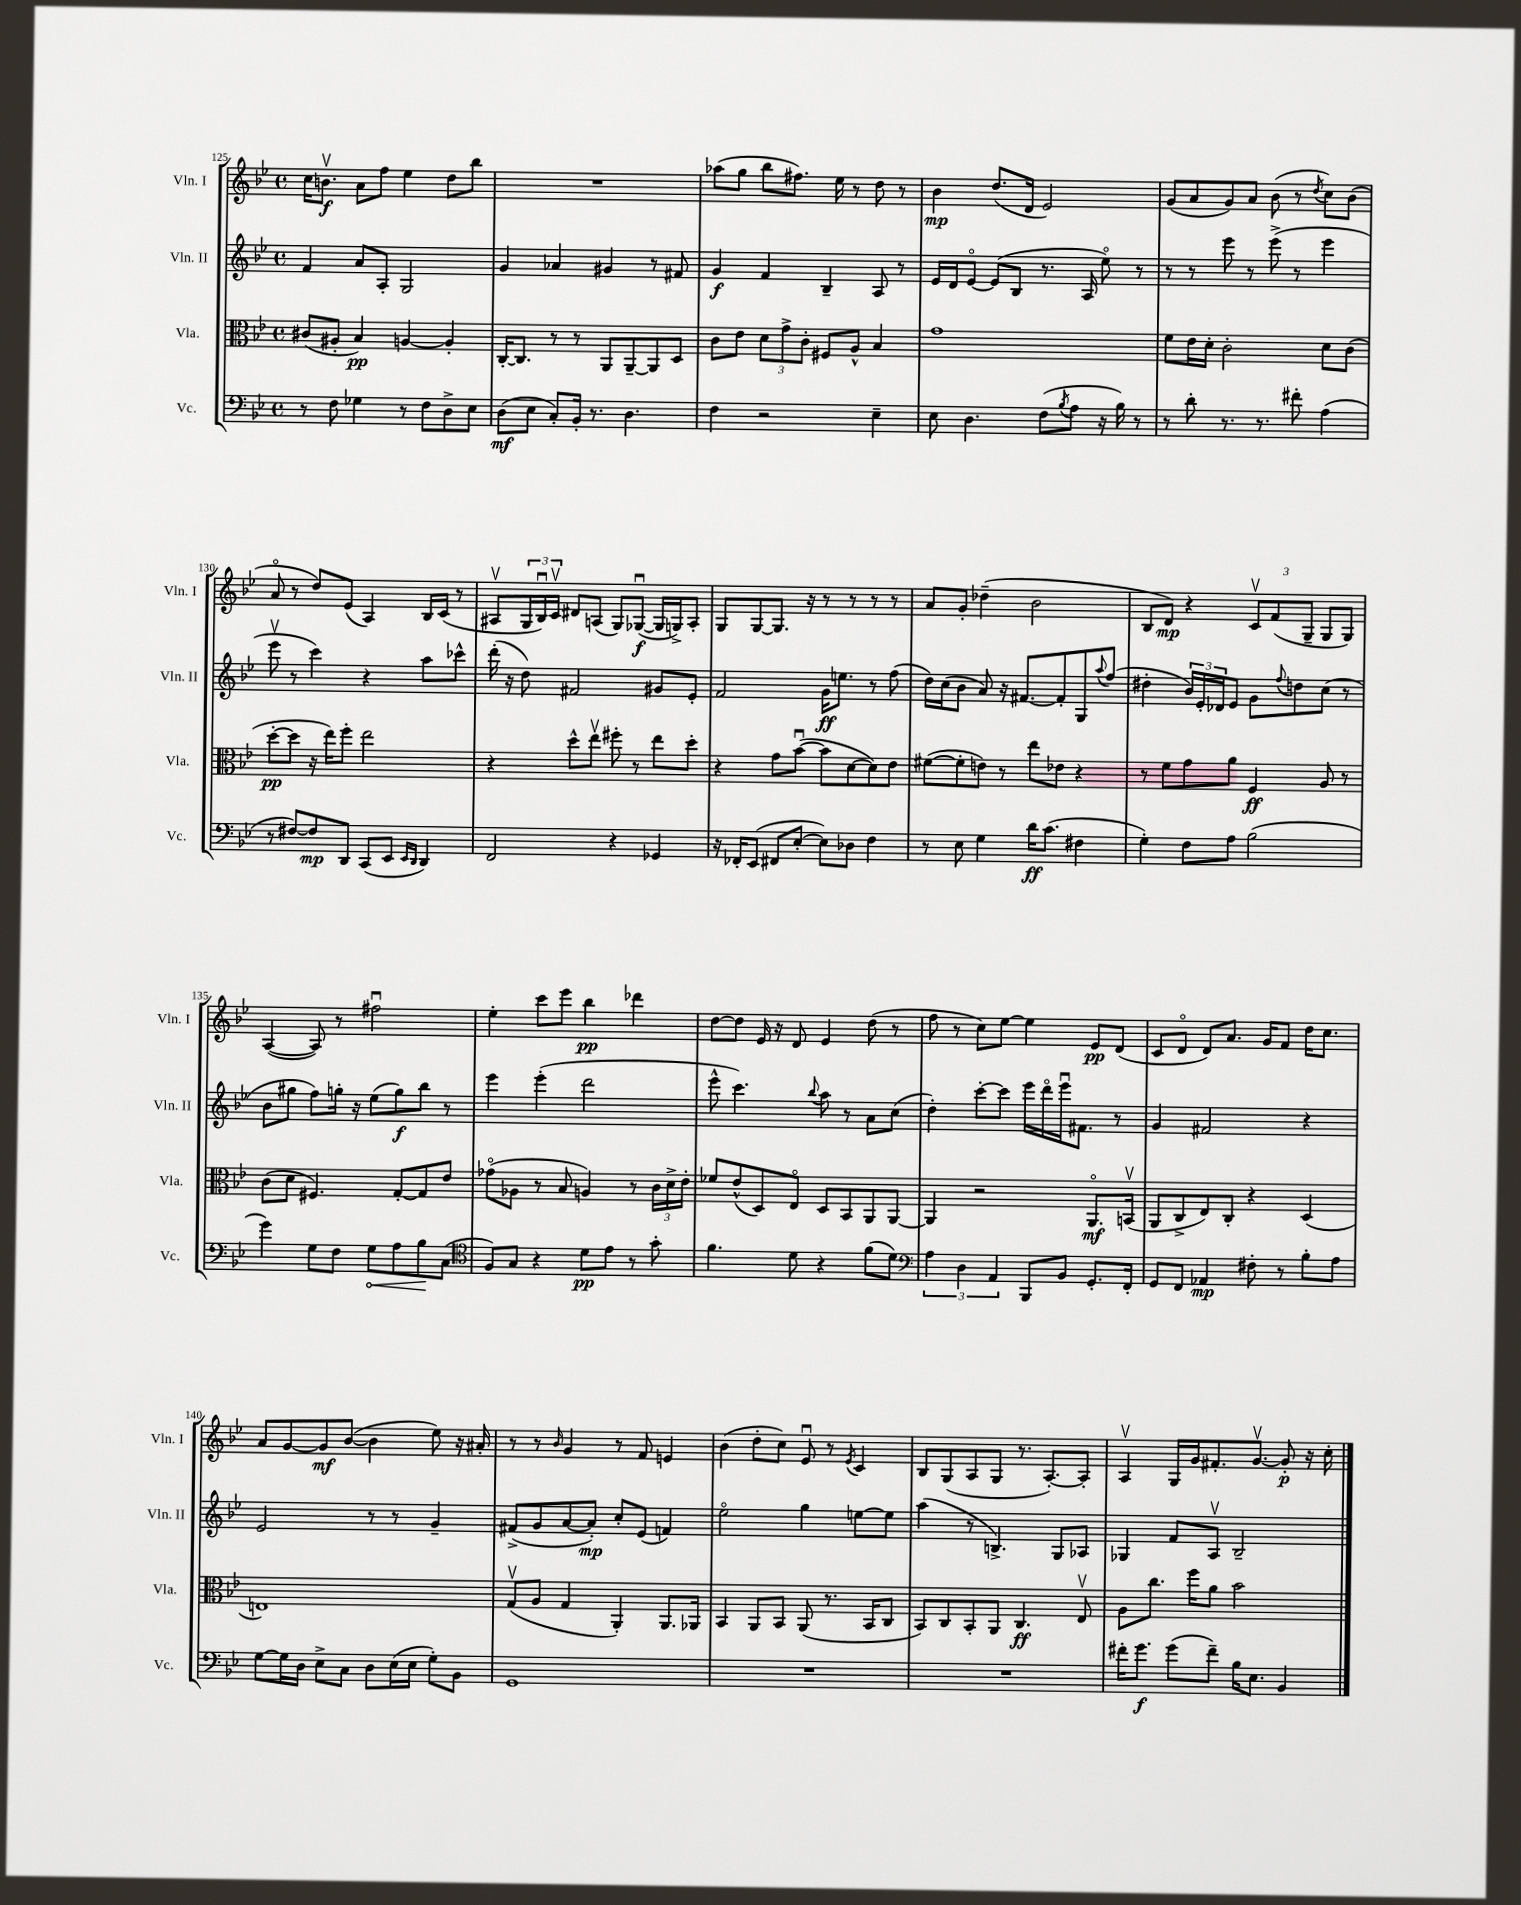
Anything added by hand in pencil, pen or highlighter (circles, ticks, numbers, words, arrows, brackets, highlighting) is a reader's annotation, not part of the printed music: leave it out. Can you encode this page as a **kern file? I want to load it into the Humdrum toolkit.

**kern	**kern	**kern	**kern
*staff4	*staff3	*staff2	*staff1
*clefF4	*clefC3	*clefG2	*clefG2
*k[b-e-]	*k[b-e-]	*k[b-e-]	*k[b-e-]
*M4/4	*M4/4	*M4/4	*M4/4
*met(c)	*met(c)	*met(c)	*met(c)
8r	(8c#	4f	16cc
.	.	.	8.bv
8F	8A#'	.	.
4G-	4B-)	8a	8a
.	.	8A'	8ff
8r	[4A	2G	4ee-
8F	.	.	.
8D^	4A']	.	8dd
8E-	.	.	8bb-
=	=	=	=
(8D	[16C'	4g	1r
.	8.C]	.	.
8E-	.	.	.
8C')	8r	4a-	.
16BB-'	8r	.	.
8.r	.	.	.
.	8AA	4g#	.
4.D	[8AA~	.	.
.	8AA]	8r	.
.	8D	8f#	.
=	=	=	=
4F	8c	4g	(8aa-
.	8e-	.	8gg
2r	12d	4f	8bb-
.	12g^	.	.
.	.	.	8.ff#)
.	12c'	.	.
.	8F#	4B-~	.
.	.	.	16ee-
.	8A^^	.	8r
4E-~	4B-	8A	8dd
.	.	8r	8r
=	=	=	=
8E-	1g	16e-	4b-
.	.	16d	.
4.D	.	[8e-o	.
.	.	(8e-]	(8.dd
.	.	8B-	.
.	.	.	16d
(8F	.	8.r	2e-)
8qB-	.	.	.
8A	.	.	.
.	.	16A	.
16r	.	8ee-o)	.
16B-)	.	.	.
8r	.	8r	.
=	=	=	=
8r	8f	8r	(8g
8d'	16e-	8r	8a
.	16d'	.	.
8.r	2c'	8eee-	8g)
.	.	8r	8a
8.r	.	.	.
.	.	(8eee-^	(8b-
8f#'	.	8r	8r
.	.	.	8qdd
(4A	8d	4eee-	8cc)
.	(8c	.	(8b-
=	=	=	=
8r	[8dd'	8eee-v	8ao
[8F#)	8dd]	8r	8r
8F#]	16r	4ccc)	8dd)
.	16ee-)	.	.
8DD	8ff'	.	(8e-
(8CC	2ee-	4r	4A)
8EE-	.	.	.
16qqEE-	.	.	.
16qqDD	.	.	.
4DD)	.	8aa	16B-
.	.	.	(16c
.	.	8ccc-^^	8r
=	=	=	=
2FF	4r	(16ddd'	8A#v
.	.	16r	.
.	.	8dd)	24G
.	.	.	24B-u)
.	.	.	24cv
.	8dd^^	2f#	8d#
.	8ee-v	.	(8A
4r	8ff#'	.	8G)
.	8r	.	([8G-u
4GG-	8ee-	8g#	16G-]
.	.	.	16G^)
.	8dd'	8e-'	8A'
=	=	=	=
16r	4r	2f	8G
16FF-'	.	.	.
(8EE-	.	.	[8G
8FF#	8g	.	8.G]
[8E-'	([8b-u	.	.
.	.	.	16r
8E-])	8b-]	16g	8r
.	.	8.ee	.
8D-	[8d	.	8r
4F	8d])	8r	8r
.	8e-	(8ff	8r
=	=	=	=
8r	([8f#	16dd)	8a
.	.	(16cc	.
8E-	8f#']	8b-	8g'
4G	8e)	8a)	(4dd-~
.	8r	16r	.
.	.	[8.f#	.
16d	8ee-	.	2b-
(8.c	.	.	.
.	8e-	8f#']	.
4F#	4r	8G	.
.	.	8qqaa	.
.	.	(8ff	.
=	=	=	=
4G')	8r	4dd#'	8B-
.	8f	.	8d)
8F	8g	24b-)	4r
.	.	24e-'	.
.	.	24d-	.
8A	8a	8e-	.
(2B-	4F	8g	12cv
.	.	.	(12f
.	.	8qqff	.
.	.	8dd	.
.	.	.	12G~
.	8A	(8cc	8G
.	8r	8r	8G)
=	=	=	=
4g)	(8c	8b-	([4A
.	8d	8gg#	.
8G	4.F#)	8ff)	8A])
8F	.	16gg'	8r
.	.	16r	.
8G	.	(8ee-	2ff#u
8A	[8G'	8gg)	.
8B-	8G]	8bb-	.
(8C	8e-	8r	.
=	=	=	=
*clefC4	*	*	*
8F)	(8g-o	4eee-	4ee-'
8G	8A-	.	.
4r	8r	(4eee-'	8ccc
.	8B-	.	8eee-
8d	4A)	2ddd	4bb-
8e-	.	.	.
8r	8r	.	4ddd-
8g'	24c	.	.
.	24d^	.	.
.	24e-'	.	.
=	=	=	=
4.f	8f-	8eee-^^	[8dd
.	(8e-^^	4.ccc)	8dd]
.	8D)	.	16e-
.	.	.	16r
8d	8E-o	.	8d
.	.	8qqbb-	.
4r	8D	8aa	4e-
.	8BB-	8r	.
(8f	8AA	8a	(8dd
8d)	[8AA	(8cc	8r
=	=	=	=
*clefF4	*	*	*
6A	4AA]	4dd')	8ff
.	.	.	8r
6D	.	.	.
.	2r	[8ccc'	8cc)
6AA	.	.	.
.	.	8ccc]	[8ee-
8BBB-	.	16eee-	4ee-]
.	.	16dddo	.
8BB-	.	16eee-u	.
.	.	8.f#	.
8.GG'	8.AAo	.	8e-
.	.	8r	(8d
16FF'	(16BBv	.	.
=	=	=	=
8GG	8AA	4g	8c
8FF	8C^	.	8do
4AA-	8E-)	2f#	8d)
.	8C'	.	8.a
8F#'	4r	.	.
.	.	.	16g
8r	.	.	8f
8B-'	(4D	4r	16dd
.	.	.	8.cc
8A	.	.	.
=	=	=	=
[8G	1E)	2e-	8a
16G]	.	.	[8g
16D	.	.	.
8E-^	.	.	8g]
8C	.	.	([8b-
8D	.	8r	4b-]
(16E-	.	8r	.
16E-	.	.	.
8G')	.	4g~	8ee-)
8BB-	.	.	16r
.	.	.	16a#'
=	=	=	=
1GG	(8Gv	(8f#^	8r
.	8A	8g	8r
.	.	.	16qqb-
.	4G	[8a	4g
.	.	8a'])	.
.	4AA')	8cc'	8r
.	.	(8e-	8f
.	8.AA	4f)	4e
.	16AA-	.	.
=	=	=	=
1r	4BB-	2ee-o	(4b-
.	8AA	.	8dd'
.	8BB-	.	8cc)
.	(8AA	4gg	8e-u
.	8.r	.	8r
.	.	.	8qe-
.	.	[8ee	4c
.	16BB-	.	.
.	8C	8ee]	.
=	=	=	=
1r	8BB-)	(4aa	8B-
.	8C	.	(8G
.	8BB-'	8r	8A
.	8AA	4.B^)	8G
.	4.C	.	8.r
.	.	.	[8.A')
.	.	8G	.
.	8E-v	8A-	8A']
=	=	=	=
16f#'	8A	4G-	4Av
8.g	.	.	.
.	8.cc	.	.
(8g	.	8f	16G
.	16ff	.	16g
8f#~)	8a	8Av	8.f#'
16B-	2b-	2B-~	.
8.E-	.	.	[8.gv
4BB-	.	.	8g']
.	.	.	16r
.	.	.	16cc'
==	==	==	==
*-	*-	*-	*-
